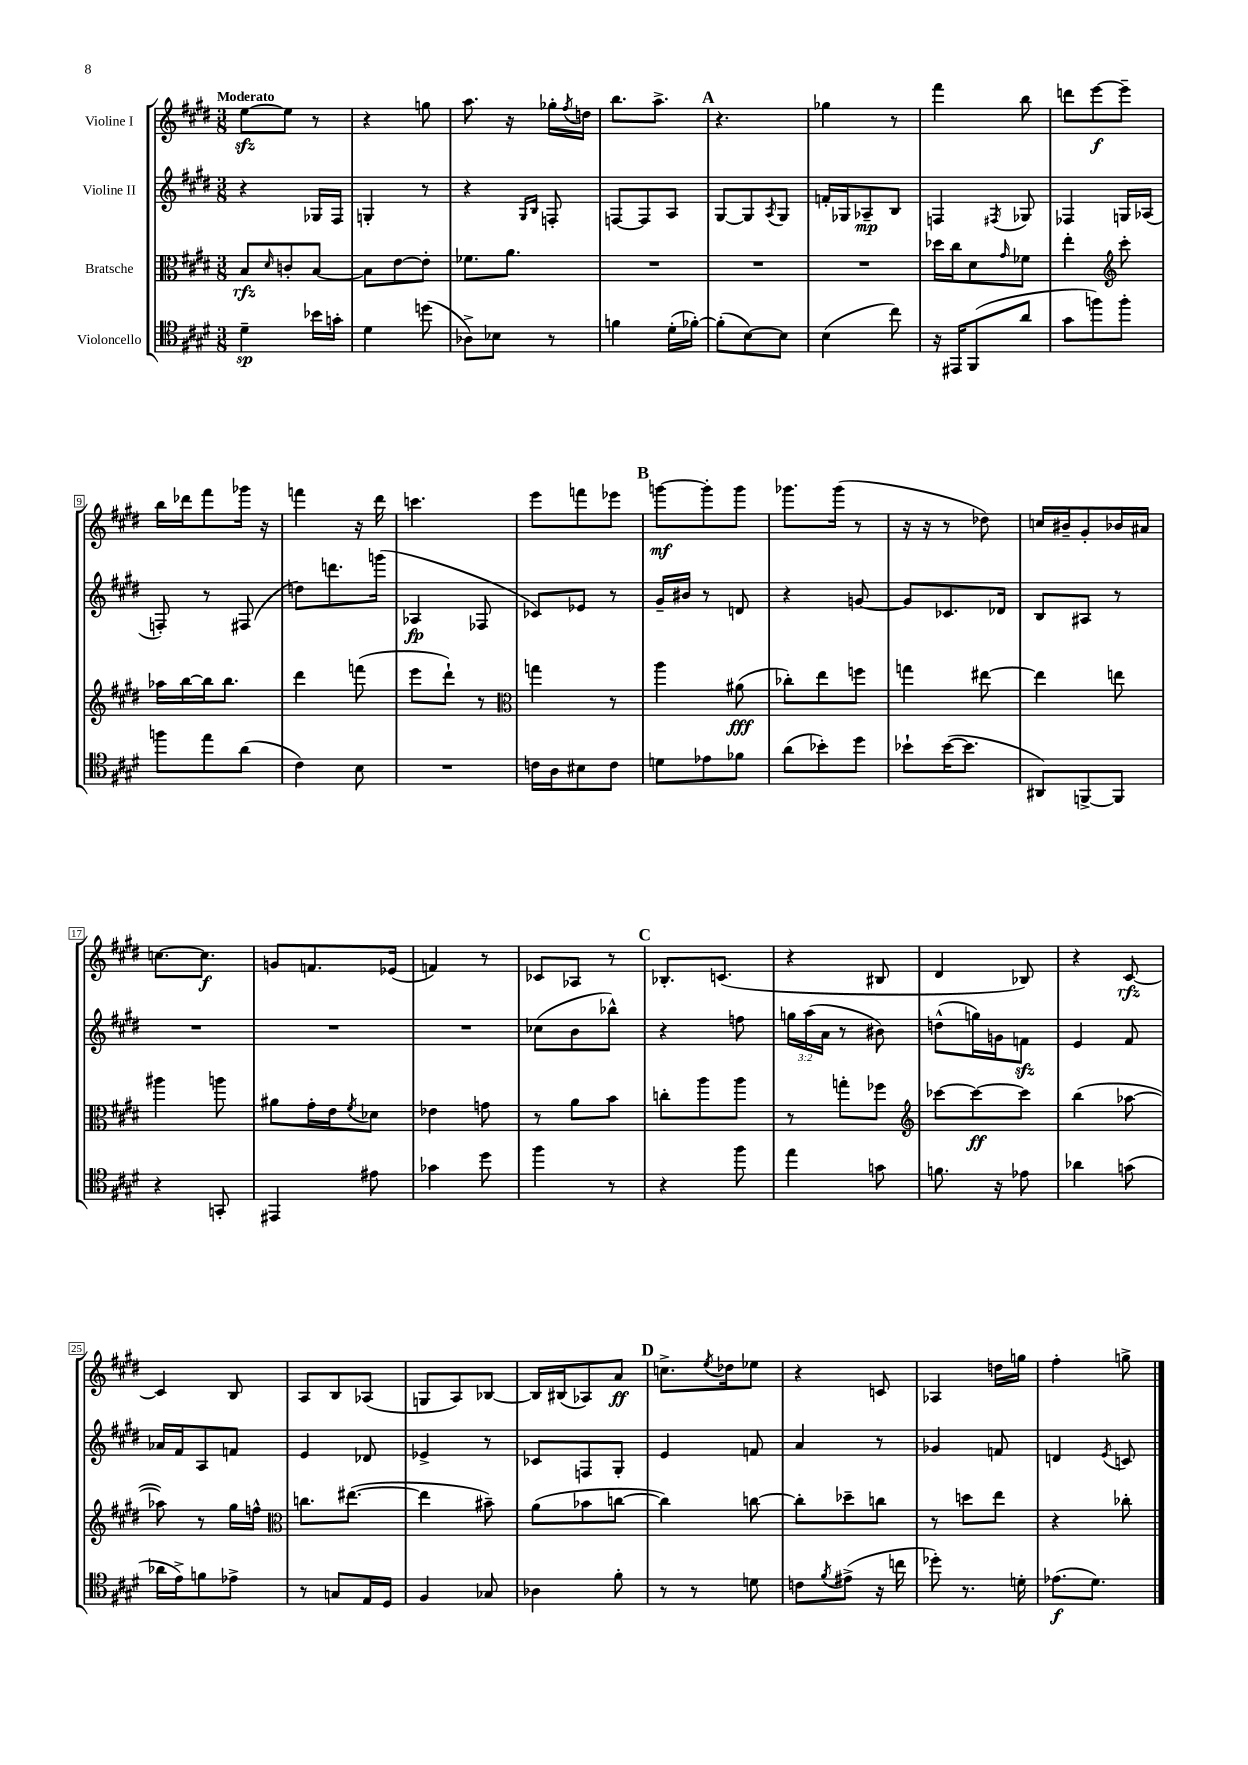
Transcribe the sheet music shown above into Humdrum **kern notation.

**kern	**dynam	**kern	**dynam	**kern	**dynam	**kern	**dynam
*part4	*part4	*part3	*part3	*part2	*part2	*part1	*part1
*staff4	*staff4	*staff3	*staff3	*staff2	*staff2	*staff1	*staff1
*I"Violoncello	*	*I"Bratsche	*	*I"Violine II	*	*I"Violine I	*
*clefC4	*	*clefC3	*	*clefG2	*	*clefG2	*
*k[f#c#g#d#]	*	*k[f#c#g#d#]	*	*k[f#c#g#d#]	*	*k[f#c#g#d#]	*
*M3/8	*	*M3/8	*	*M3/8	*	*M3/8	*
=1	=1	=1	=1	=1	=1	=1	=1
!	!	!	!	!	!	!LO:TX:a:B:t=Moderato	!
4d#~\	sp	8B/L	rfz	4r	.	[8eezz\L	.
.	.	16qqd#/	.	.	.	.	.
.	.	8cn'/	.	.	.	8ee\J]	.
16b-X\LL	.	[8B/J	.	16G-X/LL	.	8r	.
16gn'\JJ	.	.	.	16F#/JJ	.	.	.
=2	=2	=2	=2	=2	=2	=2	=2
4d#\	.	8B\L]	.	4Gn'/	.	4r	.
.	.	[8e\	.	.	.	.	.
(8ddn\	.	8e'\J]	.	8r	.	8ggn\	.
=3	=3	=3	=3	=3	=3	=3	=3
8A-X^\L)	.	8.f-X\L	.	4r	.	8.aa\	.
8B-X\J	.	.	.	.	.	.	.
.	.	8.a\J	.	.	.	16r	.
.	.	.	.	16qqG#/LL	.	.	.
.	.	.	.	16qqB/JJ	.	.	.
8r	.	.	.	8Fn'/	.	16gg-X'\LL	.
.	.	.	.	.	.	8qff#/	.
.	.	.	.	.	.	16ddn\JJ	.
=4	=4	=4	=4	=4	=4	=4	=4
4fn\	.	4.r	.	[8Fn/L	.	8.bb\L	.
.	.	.	.	8F/]	.	.	.
.	.	.	.	.	.	8.aa^\J	.
(16d#'\LL	.	.	.	8A/J	.	.	.
[16f-X'\JJ)	.	.	.	.	.	.	.
!!LO:REH:place=s1:t=A
=5	=5	=5	=5	=5	=5	=5	=5
(8f-'\L]	.	4.r	.	[8G#/L	.	4.r	.
[8B\)	.	.	.	8G#/]	.	.	.
.	.	.	.	8qA/	.	.	.
8B\J]	.	.	.	8G#/J	.	.	.
=6	=6	=6	=6	=6	=6	=6	=6
(4B\	.	4.r	.	16fn'/LL	.	4gg-X\	.
.	.	.	.	16G-X/J	.	.	.
.	.	.	.	8A-X~/	mp	.	.
8cc#\)	.	.	.	8B/J	.	8r	.
=7	=7	=7	=7	=7	=7	=7	=7
16r	.	16dd-X\LL	.	4Fn/	.	4fff#\	.
16EE#X/KL	.	16cc#\J	.	.	.	.	.
(8FF#/	.	8d#\	.	.	.	.	.
.	.	16qqg#/	.	8qF#X/	.	.	.
8a/J	.	8f-X\J	.	8G-X/	.	8bb\	.
=8	=8	=8	=8	=8	=8	=8	=8
8g#\L	.	4ee'\	.	4F-X/	.	8dddn\L	.
8ffn\)	.	.	.	.	.	[8eee\	f
*	*	*clefG2	*	*	*	*	*
8ff'\J	.	8ccc#'\	.	16Gn/LL	.	8eee~\J]	.
.	.	.	.	(16A-X/JJ	.	.	.
!!LO:LB:g=z
=9	=9	=9	=9	=9	=9	=9	=9
8ffn\L	.	16aa-X\LL	.	8Fn'/)	.	16bb\LL	.
.	.	[16bb\	.	.	.	16ddd-X\J	.
8ee\	.	16bb\J]	.	8r	.	8fff#\	.
.	.	8.bb\J	.	.	.	.	.
(8a\J	.	.	.	(8F#X/	.	16ggg-X\Jk	.
.	.	.	.	.	.	16r	.
=10	=10	=10	=10	=10	=10	=10	=10
4c#\)	.	4ddd#\	.	8ddn\L)	.	4fffn\	.
.	.	.	.	8.dddn\	.	.	.
8B\	.	(8fffn\	.	.	.	16r	.
.	.	.	.	(16gggn\Jk	.	16ddd#\	.
=11	=11	=11	=11	=11	=11	=11	=11
4.r	.	8eee\L	.	4A-X/	fp	4.cccn\	.
.	.	8ddd#`\J)	.	.	.	.	.
.	.	8r	.	8F-X/	.	.	.
=12	=12	=12	=12	=12	=12	=12	=12
*	*	*clefC3	*	*	*	*	*
16cn\LL	.	4ggn\	.	8c-X/L)	.	8eee\L	.
16A\J	.	.	.	.	.	.	.
8B#X\	.	.	.	8e-X/J	.	8fffn\	.
8c\J	.	8r	.	8r	.	8eee-X\J	.
!!LO:REH:place=s1:t=B
=13	=13	=13	=13	=13	=13	=13	=13
8dn\L	.	4aa\	.	16g#~/LL	.	[8gggn\L	mf
.	.	.	.	16b#X/JJ	.	.	.
8e-X\	.	.	.	8r	.	8ggg'\]	.
8f-X\J	.	(8a#X\	fff	8dn/	.	8ggg\J	.
=14	=14	=14	=14	=14	=14	=14	=14
(8a\L	.	8cc-X'\L)	.	4r	.	8.ggg-X\L	.
8b-X'\)	.	8ee\	.	.	.	.	.
.	.	.	.	.	.	(16ggg-\Jk	.
8dd#\J	.	8ffn\J	.	[8gn/	.	8r	.
=15	=15	=15	=15	=15	=15	=15	=15
8b-X`\L	.	4ggn\	.	8g/L]	.	16r	.
.	.	.	.	.	.	16r	.
([16b-\K	.	.	.	8.c-X/	.	8r	.
8.b-\J]	.	.	.	.	.	.	.
.	.	[8ee#X\	.	.	.	8dd-X\)	.
.	.	.	.	16d-X/Jk	.	.	.
=16	=16	=16	=16	=16	=16	=16	=16
8AA#X/L)	.	4ee#\]	.	8B/L	.	16ccn/LL	.
.	.	.	.	.	.	16b#X~/J	.
[8FFn^/	.	.	.	8A#X/J	.	8g#'/	.
8FF/J]	.	8een\	.	8r	.	16b-X/L	.
.	.	.	.	.	.	16a#X/JJ	.
!!LO:LB:g=z
=17	=17	=17	=17	=17	=17	=17	=17
4r	.	4aa#X\	.	4.r	.	[8.ccn\L	.
.	.	.	.	.	.	8.cc\J]	f
8GGn'/	.	8aan\	.	.	.	.	.
=18	=18	=18	=18	=18	=18	=18	=18
4EE#X/	.	8a#X\L	.	4.r	.	8gn/L	.
.	.	16g#'\L	.	.	.	8.fn/	.
.	.	16e\J	.	.	.	.	.
.	.	8qf#/	.	.	.	.	.
8e#X\	.	8d-X\J	.	.	.	.	.
.	.	.	.	.	.	(16e-X/Jk	.
=19	=19	=19	=19	=19	=19	=19	=19
4g-X\	.	4e-X\	.	4.r	.	4fn/)	.
8dd#\	.	8gn\	.	.	.	8r	.
=20	=20	=20	=20	=20	=20	=20	=20
4ff#\	.	8r	.	(8cc-X\L	.	8c-X/L	.
.	.	8a\L	.	8b\	.	8A-X/J	.
8r	.	8b\J	.	8bb-X^^\J)	.	8r	.
!!LO:REH:place=s1:t=C
=21	=21	=21	=21	=21	=21	=21	=21
4r	.	8ccn'\L	.	4r	.	8.B-X'/L	.
.	.	8aa\	.	.	.	.	.
.	.	.	.	.	.	(8.cn/J	.
8ff#\	.	8aa\J	.	8ffn\	.	.	.
=22	=22	=22	=22	=22	=22	=22	=22
4ee\	.	8r	.	24ggn\LL	.	4r	.
.	.	.	.	(24aa\	.	.	.
.	.	.	.	24a\JJ	.	.	.
.	.	8ggn'\L	.	8r	.	.	.
8gn\	.	8ff-X\J	.	8b#X\)	.	8B#X/	.
=23	=23	=23	=23	=23	=23	=23	=23
*	*	*clefG2	*	*	*	*	*
8.fn\	.	[8ccc-X\L	.	(8ddn^^\L	.	4d#/	.
.	.	8ccc-\_	ff	16ggn\L)	.	.	.
16r	.	.	.	16gn\J	.	.	.
8e-X\	.	8ccc-\J]	.	8fnzz\J	.	8B-X/)	.
=24	=24	=24	=24	=24	=24	=24	=24
4a-X\	.	(4bb\	.	4e/	.	4r	.
(8gn\	.	[8aa-X\	.	8f#/	.	[8c#/	rfz
!!LO:LB:g=z
=25	=25	=25	=25	=25	=25	=25	=25
16a-X\LL	.	8aa-X\])	.	16a-X/LL	.	4c#/]	.
16e^\J)	.	.	.	16f#/J	.	.	.
8fn\	.	8r	.	8A/	.	.	.
8e-X^\J	.	16gg#\LL	.	8fn/J	.	8B/	.
.	.	16ffn^^\JJ	.	.	.	.	.
=26	=26	=26	=26	=26	=26	=26	=26
*	*	*clefC3	*	*	*	*	*
8r	.	8.ccn\L	.	4e/	.	8A/L	.
8Gn/L	.	.	.	.	.	8B/	.
.	.	([8.ee#X\J	.	.	.	.	.
16E/L	.	.	.	8d-X/	.	(8A-X/J	.
16D#/JJ	.	.	.	.	.	.	.
=27	=27	=27	=27	=27	=27	=27	=27
4F#/	.	4ee#\]	.	4e-X^/	.	8Gn/L	.
.	.	.	.	.	.	8A/)	.
8G-X/	.	8b#X~\)	.	8r	.	[8B-X/J	.
=28	=28	=28	=28	=28	=28	=28	=28
4A-X\	.	(8a\L	.	8c-X/L	.	16B-/LL]	.
.	.	.	.	.	.	(16B#X/J	.
.	.	8b-X\	.	8Fn/	.	8A-X/)	.
8f#'\	.	[8ccn\J	.	8G#'/J	.	8a/J	ff
!!LO:REH:place=s1:t=D
=29	=29	=29	=29	=29	=29	=29	=29
8r	.	4cc\])	.	4e/	.	8.ccn^\L	.
8r	.	.	.	.	.	.	.
.	.	.	.	.	.	8qee/	.
.	.	.	.	.	.	16dd-X\k	.
8dn\	.	[8ccn\	.	8fn/	.	8ee-X\J	.
=30	=30	=30	=30	=30	=30	=30	=30
8cn\L	.	8cc'\L]	.	4a/	.	4r	.
8qf#/	.	.	.	.	.	.	.
(8e#X^\J	.	8dd-X~\	.	.	.	.	.
16r	.	8ccn\J	.	8r	.	8cn/	.
16ccn\	.	.	.	.	.	.	.
=31	=31	=31	=31	=31	=31	=31	=31
8dd-X'\)	.	8r	.	4g-X/	.	4A-X/	.
8.r	.	8ddn\L	.	.	.	.	.
.	.	8ee\J	.	8fn/	.	16ddn\LL	.
16dn'\	.	.	.	.	.	16ggn\JJ	.
=32	=32	=32	=32	=32	=32	=32	=32
(8.e-X\L	f	4r	.	4dn/	.	4ff#'\	.
8.d#\J)	.	.	.	.	.	.	.
.	.	.	.	8qe/	.	.	.
.	.	8cc-X'\	.	8cn/	.	8ggn^\	.
==	==	==	==	==	==	==	==
*-	*-	*-	*-	*-	*-	*-	*-
